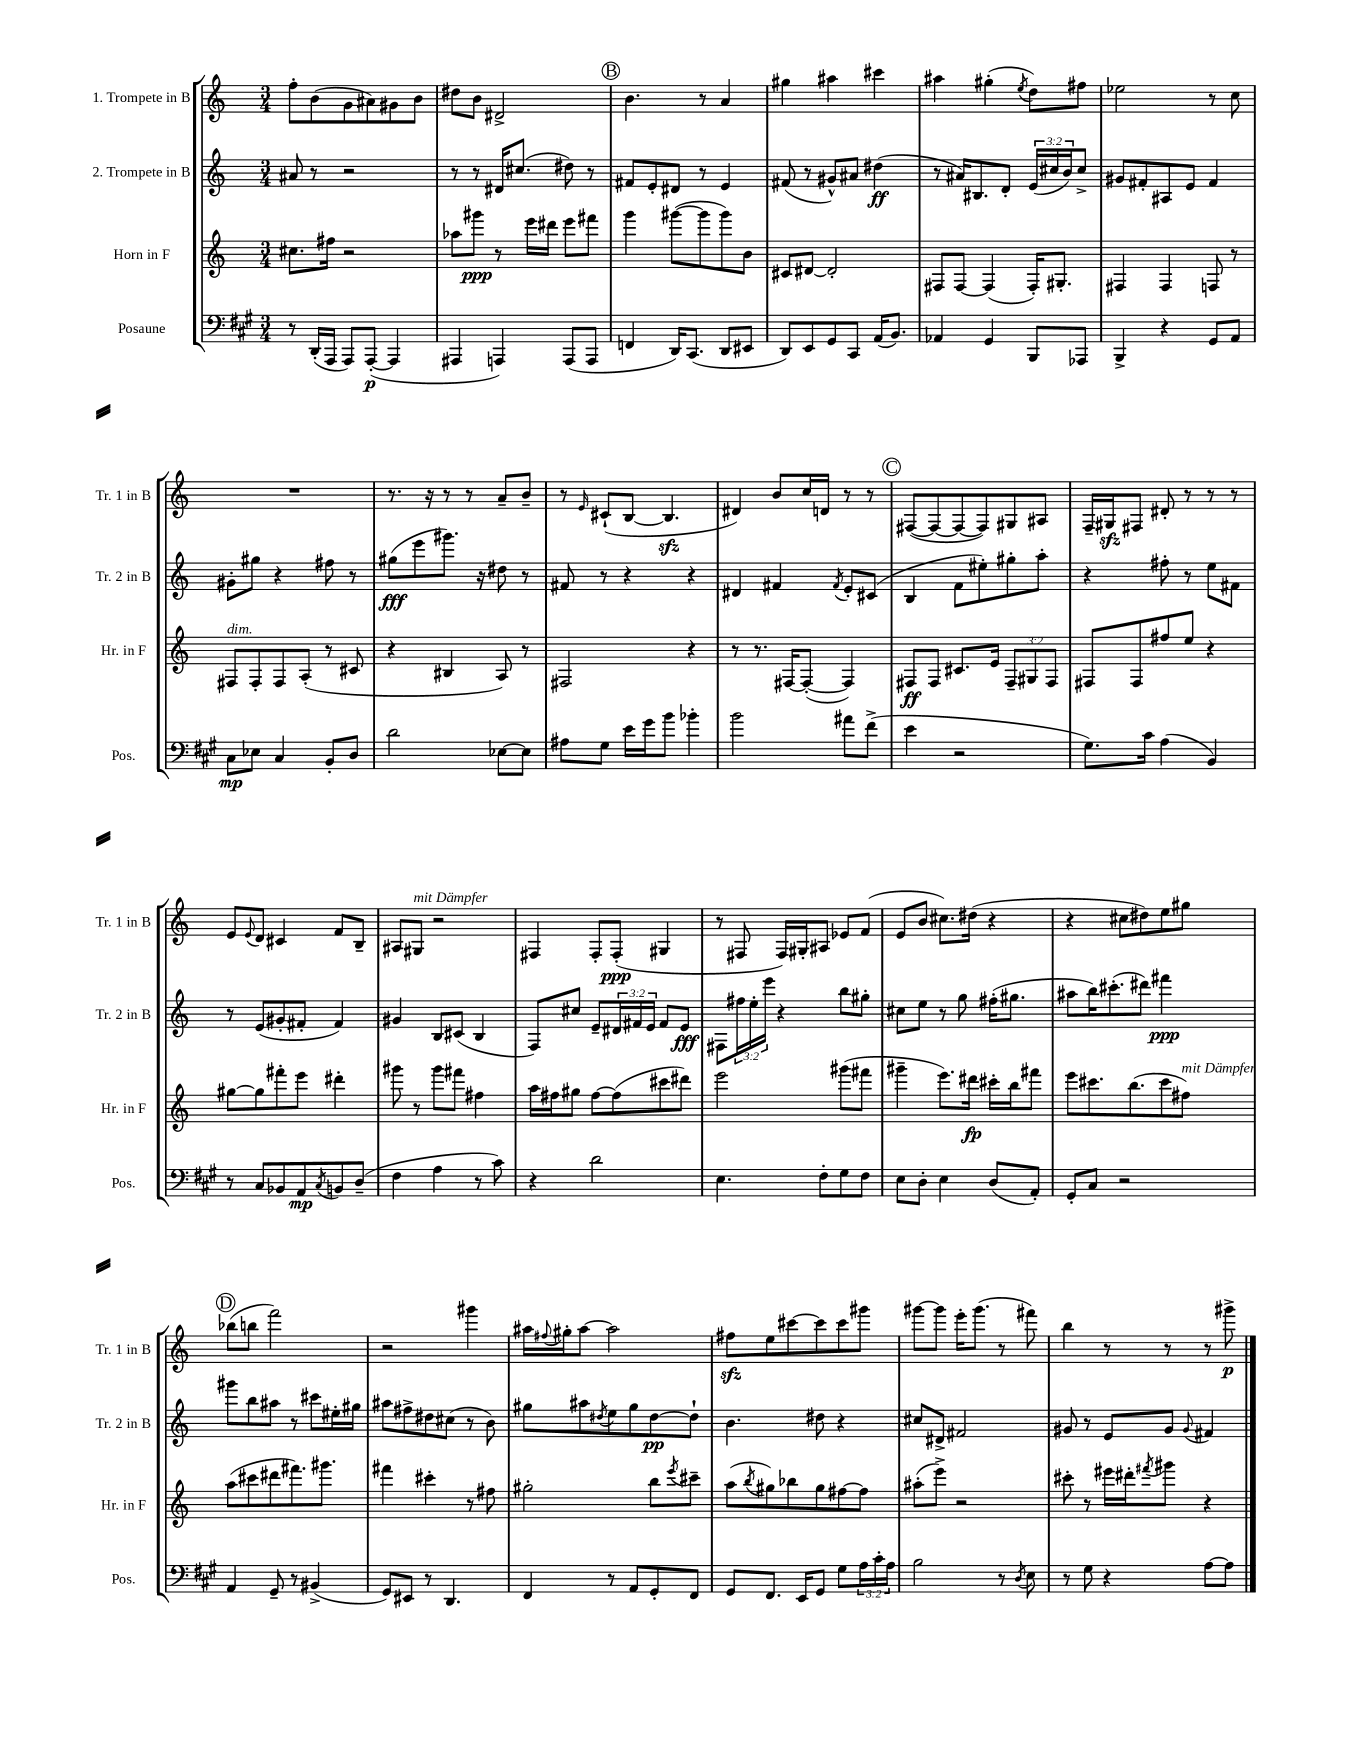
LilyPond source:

<<
\new StaffGroup <<
\new Staff = "s0" \with { instrumentName = "1. Trompete in B" shortInstrumentName = "Tr. 1 in B" } {
    \clef treble \key c \major \numericTimeSignature \time 3/4
    f''8-. b'8( g'8 ais'8) gis'8 b'8 |
    dis''8 b'8 dis'2-> |
    \mark \markup { \circle "B" } b'4. r8 a'4 |
    gis''4 ais''4 cis'''4 |
    ais''4 gis''4-.( \acciaccatura { e''8 } d''8) fis''8 |
    ees''2 r8 c''8 |
    R2. |
    r8. r16 r8 r8 a'8-- b'8-- |
    r8 \grace { e'16 } cis'8-!( b8~ b4.\sfz |
    dis'4) b'8 c''16 d'16 r8 r8 |
    \mark \markup { \circle "C" } fis8~( fis8~ fis8~ fis8) gis8 ais8 |
    f16-- gis16\sfz fis8 dis'8-. r8 r8 r8 |
    e'8 \appoggiatura { e'8 } d'8 cis'4 f'8 b8-- |
    ais8 gis8^\markup { \italic "mit Dämpfer" } r2 |
    fis4 fis8-. fis8-.\ppp( gis4 |
    r8 fis8 fis16) gis16-. ais8 ees'8 f'8( |
    e'8 b'8 cis''8.) dis''16( r4 |
    r4 cis''8 dis''8) e''8 gis''8 |
    \mark \markup { \circle "D" } bes''8( b''8 f'''2) |
    r2 gis'''4 |
    ais''16 \appoggiatura { fis''8 } gis''16-. ais''8~ ais''2 |
    fis''8\sfz e''8 cis'''8~ cis'''8 cis'''8 gis'''8 |
    gis'''8~ gis'''8 e'''16-. gis'''8.( r8 fis'''8) |
    b''4 r8 r8 r8 gis'''8->\p \bar "|." |
}
\new Staff = "s1" \with { instrumentName = "2. Trompete in B" shortInstrumentName = "Tr. 2 in B" } {
    \clef treble \key c \major \numericTimeSignature \time 3/4 \override Staff.TupletNumber.text = #tuplet-number::calc-fraction-text
    ais'8 r8 r2 |
    r8 r8 dis'16 cis''8.( dis''8) r8 |
    \mark \markup { \circle "B" } fis'8 e'8-. dis'8 r8 e'4 |
    fis'8( r8 gis'8-^) ais'8 dis''4\ff( |
    r8 ais'16) bis8. d'8-. \tuplet 3/2 { e'16( cis''16 b'16) } cis''8-> |
    gis'8 fis'8-. ais8 e'8 fis'4 |
    gis'8-. gis''8 r4 fis''8 r8 |
    gis''8\fff( e'''8 gis'''8.) r16 dis''8 r8 |
    fis'8 r8 r4 r4 |
    dis'4 fis'4 \acciaccatura { fis'8 } e'8-. cis'8( |
    \mark \markup { \circle "C" } b4 f'8 eis''8-.) gis''8-. a''8-. |
    r4 fis''8-. r8 e''8 fis'8 |
    r8 e'8( gis'8-. fis'8-. fis'4) |
    gis'4 b8 cis'8( b4 |
    f8) cis''8 e'8-- \tuplet 3/2 { dis'16 fis'16 e'16 } fis'8 e'8\fff |
    fis8 \tuplet 3/2 { fis''16 e''16-. e'''16 } r4 b''8 gis''8-. |
    cis''8 e''8 r8 g''8 fis''16-.( gis''8. |
    ais''8 b''16) cis'''8.-.( dis'''8) fis'''4\ppp |
    \mark \markup { \circle "D" } gis'''8 b''8 ais''8 r8 cis'''8 eis''16-. gis''16 |
    ais''8 fis''8-> dis''8 cis''8( r8 b'8) |
    gis''8 ais''8 \acciaccatura { dis''8 } e''8 gis''8 dis''8~\pp dis''8-! |
    b'4. dis''8 r4 |
    cis''8 dis'8-> fis'2 |
    gis'8 r8 e'8 gis'8 \appoggiatura { gis'8 } fis'4 \bar "|." |
}
\new Staff = "s2" \with { instrumentName = "Horn in F" shortInstrumentName = "Hr. in F" } {
    \clef treble \key c \major \numericTimeSignature \time 3/4 \override Staff.TupletNumber.text = #tuplet-number::calc-fraction-text
    cis''8. fis''16 r2 |
    aes''8 gis'''8\ppp r8 e'''16 dis'''16 e'''8 fis'''8 |
    \mark \markup { \circle "B" } g'''4 gis'''8~( gis'''8 gis'''8) b'8 |
    cis'8 dis'8~ dis'2-. |
    fis8 fis8~ fis4( fis16-.) gis8.-. |
    fis4 fis4 f8 r8 |
    fis8^\markup { \italic "dim." } fis8-. fis8 a8-.( r8 cis'8 |
    r4 bis4 a8) r8 |
    fis2 r4 |
    r8 r8. fis16~ fis8~-.( fis4) |
    \mark \markup { \circle "C" } fis8\ff fis8 cis'8. e'16 \tuplet 3/2 { fis8-- gis8 fis8 } |
    fis8 fis8 fis''8 e''8 r4 |
    gis''8~ gis''8 fis'''8-. e'''8 dis'''4-. |
    gis'''8 r8 gis'''8 fis'''8 fis''4 |
    a''16 fis''16 gis''8 fis''8~ fis''8( cis'''8 dis'''8) |
    e'''2 gis'''8( fis'''8 |
    gis'''4-- e'''8.) dis'''16\fp cis'''16-. b''16 fis'''8 |
    e'''8 cis'''8. b''8.( cis'''8 fis''8^\markup { \italic "mit Dämpfer" }) |
    \mark \markup { \circle "D" } a''8( cis'''8 dis'''8 fis'''8.) gis'''8. |
    fis'''4 cis'''4-. r8 fis''8 |
    gis''2-. b''8 \acciaccatura { e'''8 } cis'''8-- |
    a''8( \acciaccatura { b''8 } gis''8) bes''8 gis''8 fis''8~ fis''8 |
    ais''8-.( e'''8->) r2 |
    cis'''8-. r8 eis'''16 dis'''16-. \acciaccatura { fis'''8 } gis'''8 r4 \bar "|." |
}
\new Staff = "s3" \with { instrumentName = "Posaune" shortInstrumentName = "Pos." } {
    \clef bass \key a \major \numericTimeSignature \time 3/4 \override Staff.TupletNumber.text = #tuplet-number::calc-fraction-text
    r8 d,16-.( a,,16 a,,8) a,,8~-.\p( a,,4 |
    ais,,4 a,,4) a,,8( a,,8 |
    \mark \markup { \circle "B" } f,4 d,16) cis,8.( d,8 eis,8 |
    d,8) e,8 gis,8 cis,8 a,16( b,8.) |
    aes,4 gis,4 b,,8 aes,,8 |
    b,,4-> r4 gis,8 a,8 |
    cis8\mp ees8 cis4 b,8-. d8 |
    d'2 ees8~ ees8 |
    ais8 gis8 e'16 gis'16 b'8 bes'4-. |
    b'2 ais'8 fis'8->( |
    \mark \markup { \circle "C" } e'4 r2 |
    gis8.) cis'16 a4( b,4) |
    r8 cis8 bes,8 a,8\mp \acciaccatura { cis8 } b,8 d8--( |
    fis4 a4 r8 cis'8) |
    r4 d'2 |
    e4. fis8-. gis8 fis8 |
    e8 d8-. e4 d8( a,8-.) |
    gis,8-. cis8 r2 |
    \mark \markup { \circle "D" } a,4 gis,8-- r8 bis,4->( |
    gis,8) eis,8 r8 d,4. |
    fis,4 r8 a,8 gis,8-. fis,8 |
    gis,8 fis,8. e,16 gis,8 gis8 \tuplet 3/2 { a16 cis'16-. a16 } |
    b2 r8 \acciaccatura { d8 } e8 |
    r8 gis8 r4 a8~ a8 \bar "|." |
}
>>
>>
\layout { \context { \Score \remove "Bar_number_engraver" } }
